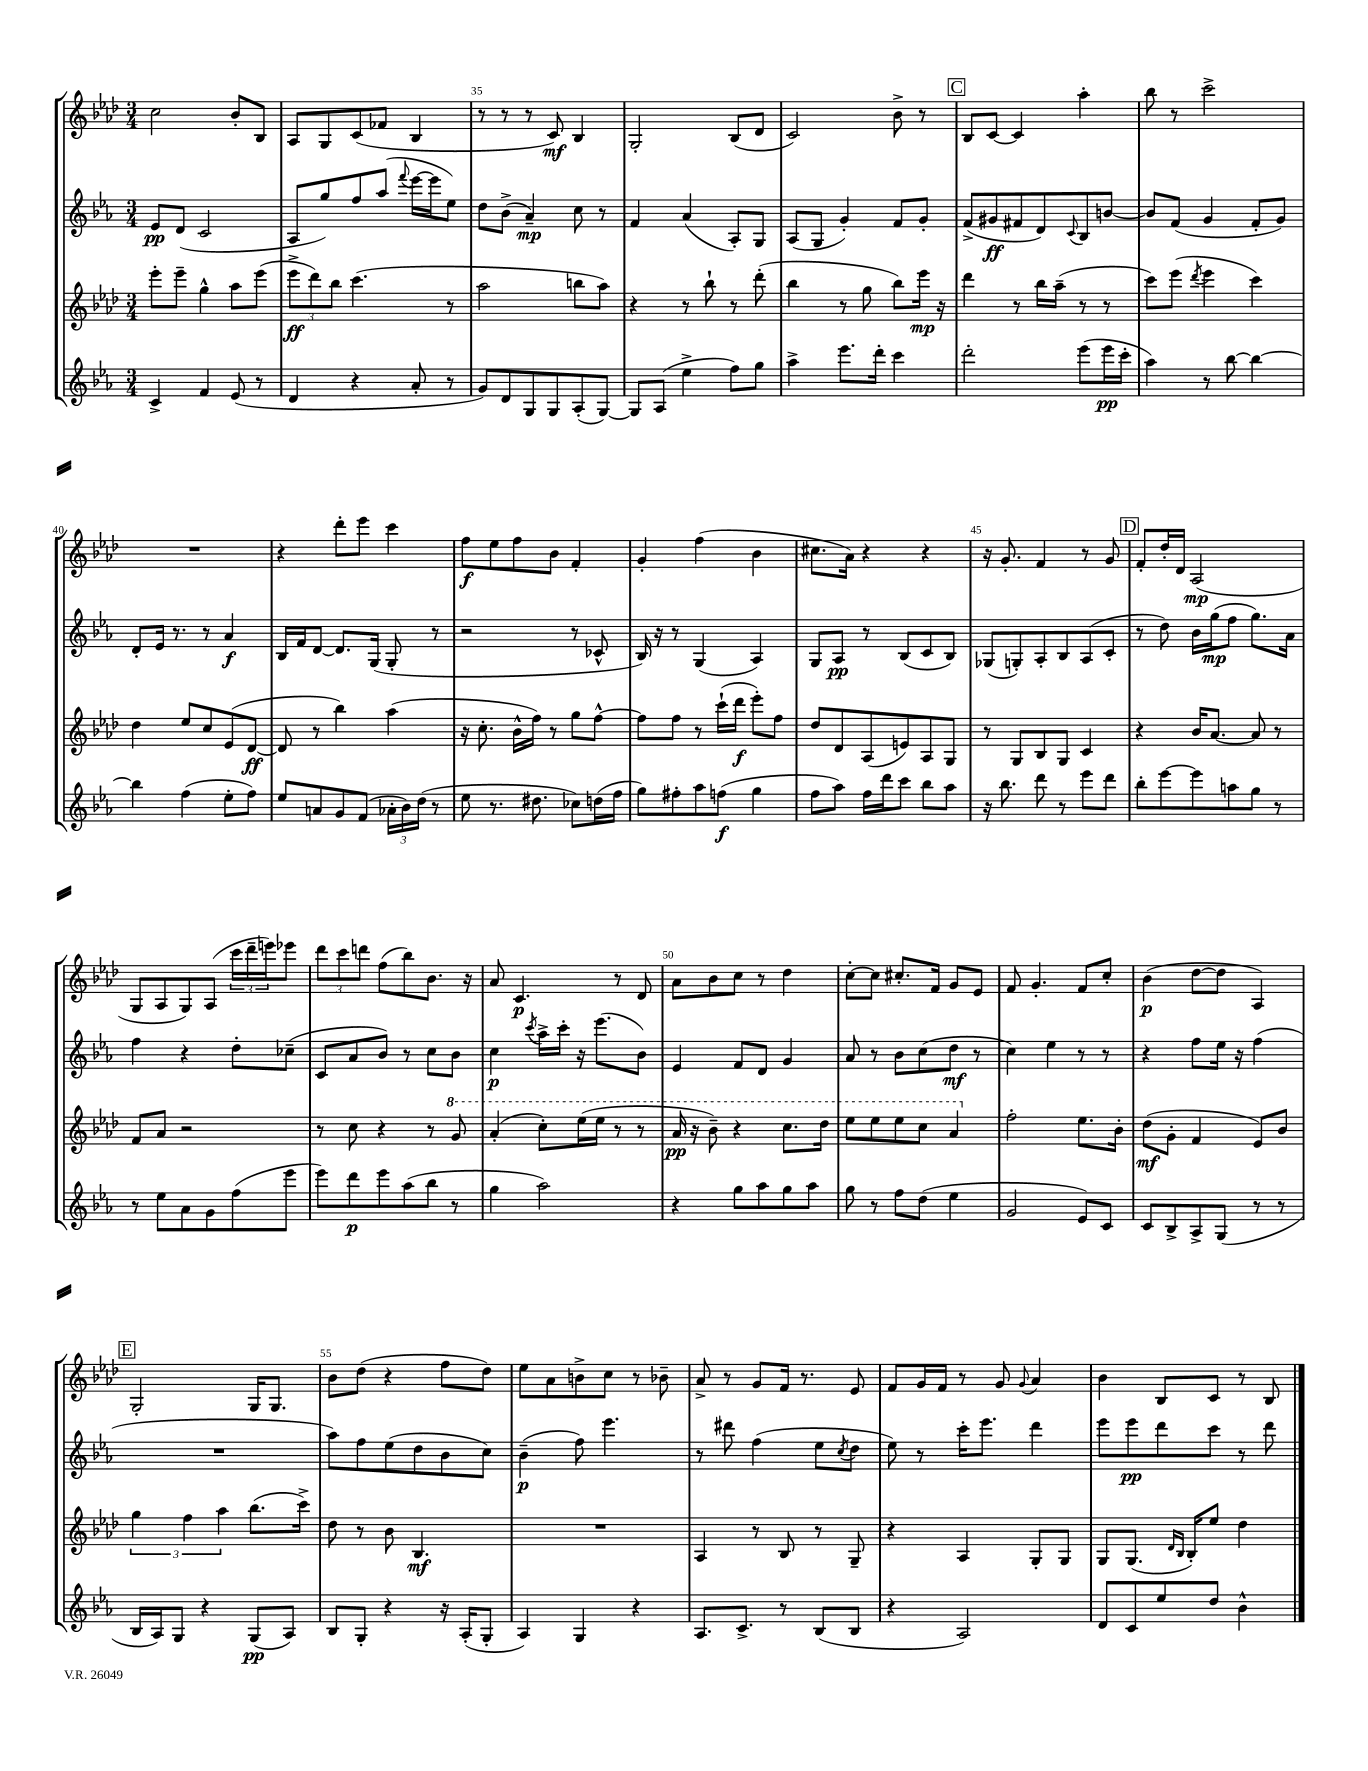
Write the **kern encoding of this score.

**kern	**kern	**kern	**kern
*staff4	*staff3	*staff2	*staff1
*clefG2	*clefG2	*clefG2	*clefG2
*k[b-e-a-]	*k[b-e-a-d-]	*k[b-e-a-]	*k[b-e-a-d-]
*M3/4	*M3/4	*M3/4	*M3/4
4c^	8eee-'	8e-	2cc
.	8eee-~	(8d	.
4f	4gg^^	2c	.
(8e-	8aa-	.	8b-'
8r	(8eee-	.	8B-
=	=	=	=
4d	12eee-^	8A-	8A-
.	12ddd-)	.	.
.	.	8gg)	8G
.	12bb-	.	.
4r	(4.ccc	8ff	(8c
.	.	(8aa-	8f-
.	.	8qqfff	.
8a-'	.	[16eee-	4B-
.	.	16eee-]	.
8r	8r	8ee-)	.
=	=	=	=
8g)	2aa-	8dd	8r
8d	.	(8b-^	8r
8G	.	4a-~)	8r
8G	.	.	8c)
(8A-'	8bb	8cc	4B-
[8G)	8aa-)	8r	.
=	=	=	=
8G]	4r	4f	2G'
(8A-	.	.	.
4ee-^	8r	(4a-	.
.	8bb-`	.	.
8ff)	8r	8A-')	(8B-
8gg	(8ddd-'	8G	8d-
=	=	=	=
4aa-^	4bb-	(8A-	2c)
.	.	8G	.
8.eee-	8r	4g')	.
.	8gg	.	.
16ddd'	.	.	.
4ccc	8bb-)	8f	8b-^
.	16eee-	8g'	8r
.	16r	.	.
=	=	=	=
2ddd'	4ddd-	(8f^	8B-
.	.	8g#	[8c
.	8r	8f#	4c]
.	16bb-	8d)	.
.	(16aa-~	.	.
.	.	8qqc	.
(8eee-	8r	8B-	4aa-'
16eee-	8r	[8b	.
16ccc'	.	.	.
=	=	=	=
4aa-)	8ccc)	8b]	8bb-
.	(8eee-	(8f	8r
.	8qddd-	.	.
8r	4eee-	4g	2ccc^
[8bb-	.	.	.
4bb-_	4ccc)	8f'	.
.	.	8g)	.
=	=	=	=
4bb-]	4dd-	8d'	2.r
.	.	16e-	.
.	.	8.r	.
(4ff	8ee-	.	.
.	8cc	8r	.
8ee-'	(8e-	4a-	.
8ff)	[8d-	.	.
=	=	=	=
8ee-	8d-]	16B-	4r
.	.	16f	.
8a	8r	[8d	.
8g	4bb-)	8.d]	8ddd-'
(8f	.	.	8eee-
.	.	(16G	.
24a-'	(4aa-	8G'	4ccc
24b-)	.	.	.
(24dd	.	.	.
8r	.	8r	.
=	=	=	=
8ee-	16r	2r	8ff
.	8.cc'	.	.
8.r	.	.	8ee-
.	16b-^^	.	8ff
8.dd#	16ff)	.	.
.	8r	.	8b-
8cc-)	8gg	8r	4f'
(16dd	[8ff^^	8c-^^	.
16ff	.	.	.
=	=	=	=
8gg)	8ff]	16B-)	4g'
.	.	16r	.
8ff#'	8ff	8r	.
8aa-	8r	(4G	(4ff
(8ff	(16ccc`	.	.
.	16ddd-	.	.
4gg	8eee-')	4A-)	4b-
.	8ff	.	.
=	=	=	=
8ff	8dd-	8G	8.cc#
8aa-)	8d-	8A-	.
.	.	.	16a-)
16ff	(8A-	8r	4r
16ddd	.	.	.
8ccc	8e)	(8B-	.
8bb-	8A-	8c	4r
8aa-	8G	8B-)	.
=	=	=	=
16r	8r	(8G-	16r
8.bb-	.	.	8.g'
.	8G	8G')	.
8ddd	8B-	8A-'	4f
8r	8G	8B-	.
8eee-	4c	(8A-	8r
8ddd	.	8c'	8g
=	=	=	=
8bb-'	4r	8r	8f'
[8eee-	.	8dd)	16dd-'
.	.	.	16d-
8eee-]	16b-	16b-	(2A-
.	[8.a-	(16gg	.
8aa	.	8ff	.
8gg	8a-]	8.gg)	.
8r	8r	.	.
.	.	16a-	.
=	=	=	=
8r	8f	4ff	8G
8ee-	8a-	.	8A-
8a-	2r	4r	8G)
8g	.	.	(8A-
(8ff	.	8dd'	24ccc
.	.	.	24ddd-~
.	.	.	24eee)
8eee-	.	(8cc-~	8eee-
=	=	=	=
8eee-)	8r	8c	12ddd-
.	.	.	12ccc
8ddd	8cc	8a-	.
.	.	.	12ddd
8eee-	4r	8b-)	(8ff
(8aa-	.	8r	8bb-)
8bb-	8r	8cc	8.b-
8r	8gg	8b-	.
.	.	.	16r
=	=	=	=
4gg	(4aa-'	4cc	8a-
.	.	.	4.c
.	.	8qccc	.
2aa-)	8ccc')	16aa-^	.
.	.	16ccc'	.
.	(16eee-	16r	.
.	16eee-	(8.eee-	.
.	8r	.	8r
.	8r	8b-)	8d-
=	=	=	=
4r	16aa-	4e-	8a-
.	16r	.	.
.	8bb-~)	.	8b-
8gg	4r	8f	8cc
8aa-	.	8d	8r
8gg	8.ccc	4g	4dd-
8aa-	.	.	.
.	16ddd-	.	.
=	=	=	=
8gg	8eee-	8a-	[8cc'
8r	8eee-	8r	8cc]
8ff	8eee-	8b-	8.cc#'
(8dd	8ccc	(8cc	.
.	.	.	16f
4ee-	4aa-	8dd	8g
.	.	8r	8e-
=	=	=	=
2g	2ff'	4cc)	8f
.	.	.	4.g'
.	.	4ee-	.
8e-)	8.ee-	8r	8f
8c	.	8r	8cc'
.	16b-'	.	.
=	=	=	=
8c	(8dd-	4r	(4b-
8B-^	8g'	.	.
8A-^	4f	8ff	[8dd-
(8G	.	16ee-	8dd-]
.	.	16r	.
8r	8e-)	(4ff	4A-)
8r	8b-	.	.
=	=	=	=
16B-	6gg	2.r	2G'
16A-)	.	.	.
8G	.	.	.
.	6ff	.	.
4r	.	.	.
.	6aa-	.	.
(8G	(8.bb-	.	16G
.	.	.	8.G
8A-)	.	.	.
.	16ccc^)	.	.
=	=	=	=
8B-	8dd-	8aa-)	8b-
8G'	8r	8ff	(8dd-
4r	8b-	(8ee-	4r
.	4.B-	8dd	.
16r	.	8b-	8ff
(16A-'	.	.	.
8G'	.	8cc)	8dd-)
=	=	=	=
4A-)	2.r	(4b-~	8ee-
.	.	.	8a-
4G	.	8ff)	8b^
.	.	4.eee-	8cc
4r	.	.	8r
.	.	.	8b-~
=	=	=	=
8.A-	4A-	8r	8a-^
.	.	8ddd#	8r
8.c^	.	.	.
.	8r	(4ff	8g
8r	8B-	.	16f
.	.	.	8.r
(8B-	8r	8ee-	.
.	.	8qcc	.
8B-	8G~	8dd	8e-
=	=	=	=
4r	4r	8ee-)	8f
.	.	8r	16g
.	.	.	16f
2A-)	4A-	16ccc'	8r
.	.	8.eee-	.
.	.	.	8g
.	.	.	8qqg
.	8G'	4ddd	4a-
.	8G	.	.
=	=	=	=
8d	8G	8eee-	4b-
8c	(8.G	8eee-	.
8ee-	.	8ddd	8B-
.	16qqd-	.	.
.	16qqB-	.	.
.	16B-')	.	.
8dd	8ee-	8ccc	8c
4b-^^	4dd-	8r	8r
.	.	8ddd	8B-
==	==	==	==
*-	*-	*-	*-
